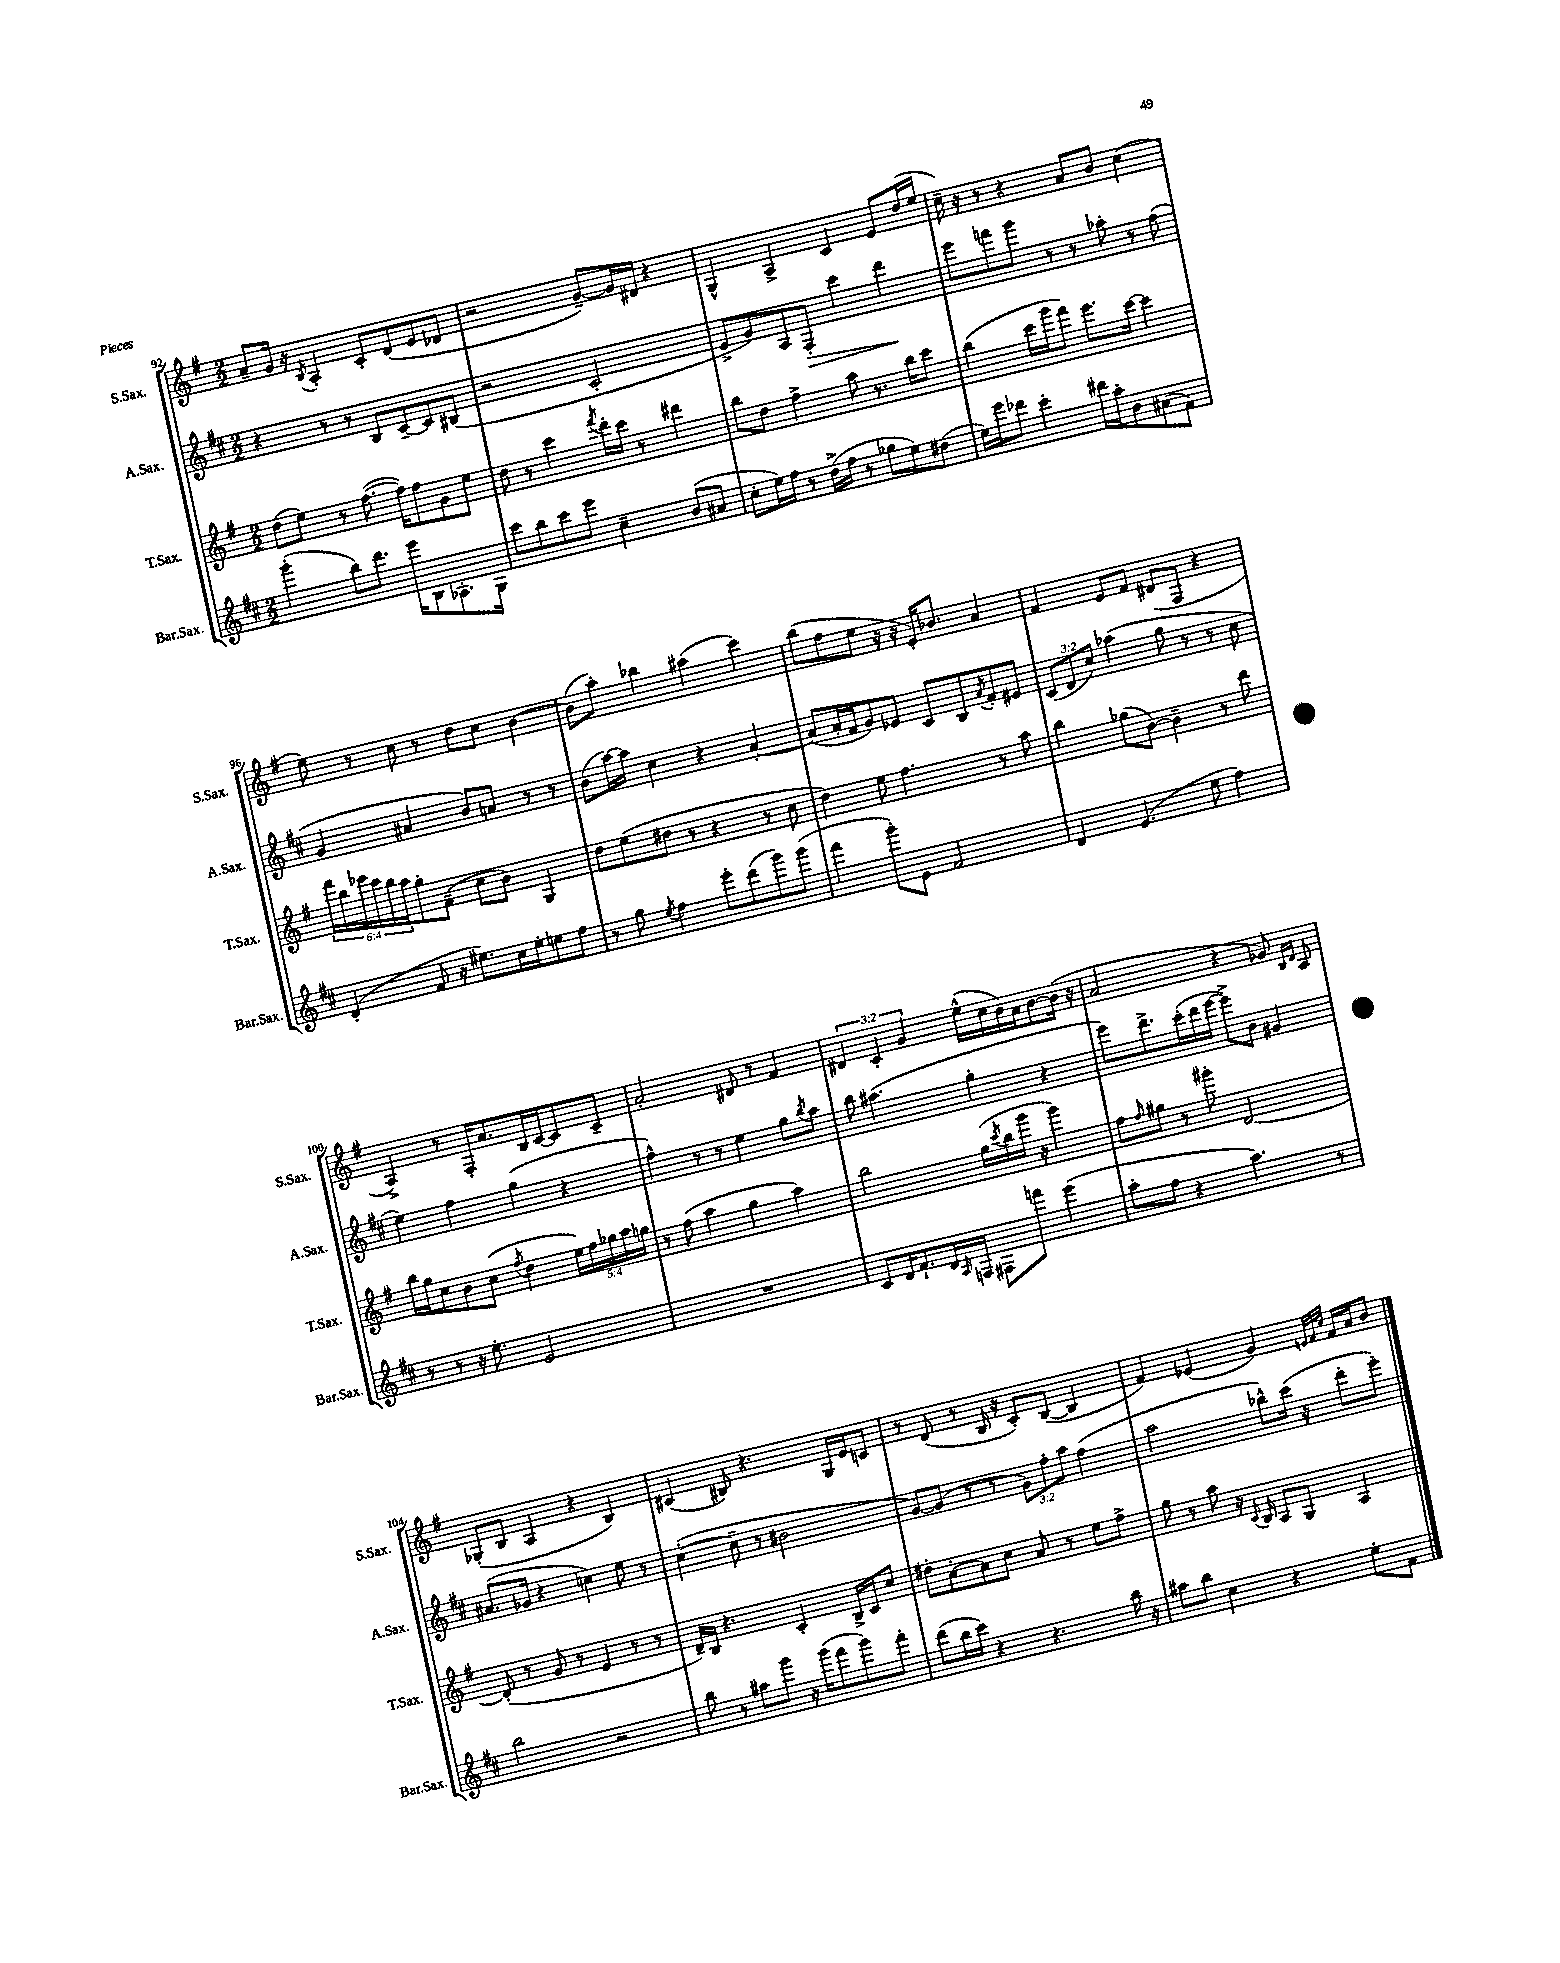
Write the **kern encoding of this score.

**kern	**kern	**kern	**dynam	**kern
*part4	*part3	*part2	*part2	*part1
*staff4	*staff3	*staff2	*staff2	*staff1
*I"Bar.Sax.	*I"T.Sax.	*I"A.Sax.	*	*I"S.Sax.
*I'Bar.Sax.	*I'T.Sax.	*I'A.Sax.	*	*I'S.Sax.
*clefG2	*clefG2	*clefG2	*	*clefG2
*k[f#c#]	*k[f#]	*k[f#c#]	*	*k[f#]
*M2/2	*M2/2	*M2/2	*	*M2/2
=92	=92	=92	=92	=92
(4ggg'\	(8dd\L	4r	.	8a~/L
.	8ee\J)	.	.	16g/Jk
.	.	.	.	16r
.	.	.	.	8qB/
8bb\L)	8r	8r	.	4A'/
8.ddd\J	([8.ff#\	8r	.	.
.	.	8B/L	.	8c'/L
16eee\KL	16ff#\KL])	.	.	.
8B\	8ff#\	[8c#~/	.	(8d/
8.A-X'\	8g\	8c#/]	.	8e/
.	8ee\J	(8B#X/J	.	8d-X/J
16G\Jk	.	.	.	.
=93	=93	=93	=93	=93
8ccc#\L	8dd\	2r	.	2r
8bb\	8r	.	.	.
8ccc#\	4ccc\	.	.	.
8eee\J	.	.	.	.
.	8qfff#/	.	.	.
4cc#~\	16ddd'\LL	2c#'/	.	[8g~/L)
.	16ccc\JJ	.	.	.
.	8r	.	.	16g/L]
.	.	.	.	16d#X/JJ
(8b/L	4ddd#X\	.	.	4r
8a#X/J	.	.	.	.
=94	=94	=94	=94	=94
8cc#'\L	8bb\L	8e^/L	.	4G^^/
16ee\L)	8dd\J	8g/)	.	.
16ff#\JJ	.	.	.	.
8r	4ff#^\	8A/	.	4A^/
!	!	!	!LO:HP:b	!
(16dd^\LL	.	8F#'/J	>	.
16ff#\JJ	.	.	.	.
8r	8aa\	4ccc#\	.	4c/
8gg-X\L	8.r	.	.	.
8ee\)	.	4ddd\	.	8e/L
.	16bb\KL	.	.	.
(8dd#X\J	8ccc\J	.	.	(16dd/L
.	.	.	.	16ee/JJ
.	.	.	]	.
=95	=95	=95	=95	=95
16ee\LL)	(4bb\	8eee\L	.	16cc~\)
16eee\J	.	.	.	16r
8ddd-X\J	.	8fffn\	.	8r
4ccc#'\	16ccc\LL	8ggg\J	.	4r
.	16ggg\J	.	.	.
.	8fff#\J)	8r	.	.
16ddd#X\LL	8.eee\L	8r	.	8a/L
16aa'\J	.	.	.	.
8b\	.	8aa-X'\	.	8b/J
.	[16ccc\Jk	.	.	.
(8a#X\	4ccc\]	8r	.	(4cc\
8f#\J)	.	(8ff#\	.	.
!!LO:LB:g=z
=96	=96	=96	=96	=96
(4d'/	24fff#\LL	4g/	.	8ee\)
.	24bb\	.	.	.
.	24eee-X\	.	.	.
.	24ccc\	.	.	8r
.	24bb\	.	.	.
.	24aa\J	.	.	.
8f#/	8gg'\	4a#X/	.	8cc\
16r	(8f#~\J	.	.	8r
8.ee#X\L)	.	.	.	.
.	8cc\L	8b/L)	.	8dd\L
16cc#\L	8b\J)	8an/J	.	8cc\J
16ee#'\J	.	.	.	.
8een\	4G/	8r	.	[4b\
8ff#\J	.	8r	.	.
=97	=97	=97	=97	=97
8r	8dd\L	(8b\L	.	(8b\L]
8gg\	(8ee\	[16aa\L)	.	8aa'\J)
.	.	16aa\JJ]	.	.
8qee/	.	.	.	.
4ff#\	8dd#X\J	4cc#\	.	4bb-X\
.	8r	.	.	.
8eee'\L	4r	4r	.	(4aa#X\
(8ddd\	.	.	.	.
8ggg\)	8r	[4a'/	.	4ccc\)
(8ggg\J	8cc\	.	.	.
=98	=98	=98	=98	=98
4fff#\	4dd\)	(8a/L]	.	(8bb\L
.	.	16a'/L	.	8ff#\
.	.	16f#/J	.	.
8ggg'\L)	8ee\	8g/)	.	8ee\J
8e\J	4.ff#\	8e-X/J	.	16r
.	.	.	.	16r
2f#/	.	8c#/L	.	16e'/KL)
.	.	.	.	8.b-X/J
.	.	8B/	.	.
.	.	8qa/	.	.
.	8r	8f#'/	.	4a/
.	8aa\	8e#X/J	.	.
=99	=99	=99	=99	=99
4d/	4bb\	(12c#/L	.	4f#/
.	.	12d/	.	.
.	.	12cc#/J)	.	.
(4.e/	(8gg-X\L	(4aa-X\	.	8e/L
.	[8b\J)	.	.	8f#/J
.	4b~\]	8gg\	.	(8d#X/L
8ee\	.	8r	.	8F#/J
4ff#\)	8r	8r	.	4r
.	8ddd\	8cc#\	.	.
!!LO:LB:g=z
=100	=100	=100	=100	=100
8r	16bb\LL	4ee\)	.	4A^/)
.	16gg\J	.	.	.
8r	8cc\	.	.	.
16r	8b\	4ff#\	.	8r
8.ee'\	.	.	.	.
.	(8cc\J	.	.	16F#'/KL
.	.	.	.	8.a/
.	8qff#/	.	.	.
2e/	4dd\	(4gg\	.	.
.	.	.	.	16B/L
.	.	.	.	[16c/J
.	20ee\LL)	4r	.	8c/]
.	20ff#\	.	.	.
.	20gg-X\	.	.	.
.	.	.	.	8c~/J
.	20aa\	.	.	.
.	20ggn\JJ	.	.	.
=101	=101	=101	=101	=101
1r	8r	4ff#^^\)	.	2a'/
.	(8ff#\	.	.	.
.	4aa\	8r	.	.
.	.	8r	.	.
.	4gg\	4ee\	.	8d#X/
.	.	.	.	8r
.	4aa\)	8gg\L	.	4f#/
.	.	8qbb/	.	.
.	.	8aa\J	.	.
=102	=102	=102	=102	=102
8c#/L	2bb\	8bb\	.	6d#X/
16d/K	.	(4.aa#X\	.	.
.	.	.	.	6c'/
8.f#`/	.	.	.	.
.	.	.	.	6g/
16d/L	.	.	.	.
16qqA/	.	.	.	.
16Fn/JJ	.	.	.	.
8F#X\L	(16gg\LL	4gg'\	.	(16ee^^\LL
.	8qccc/	.	.	.
.	16bb\	.	.	16cc\
8fffn\J	16ggg\JJ	.	.	16b\)
.	16r	.	.	16a\J
(4eee\	4ggg\)	4r	.	[8b\
.	.	.	.	(16b\Jk]
.	.	.	.	16r
=103	=103	=103	=103	=103
8aa'\L	8ff#\L	8eee\L)	.	2a/
.	16qqff#/	.	.	.
8ff#\J	8gg#X\J	8.ddd^\	.	.
4r	8r	.	.	.
.	.	(16ccc#'\L	.	.
.	8ggg#X'\	16ddd\	.	.
.	.	[16eee\JJ	.	.
4.aa\)	[2d/	8eee^\L])	.	4r
.	.	8b\J	.	.
.	.	4g#X/	.	8g-X/)
.	.	.	.	16qqB/LL
.	.	.	.	16qqd/JJ
8r	.	.	.	8A/
!!LO:LB:g=z
=104	=104	=104	=104	=104
2bb\	(8d'/]	(8.a#X/L	.	(8G-X'/L
.	8r	.	.	8B/J
.	.	16g-X/Jk	.	.
.	8g/	4r	.	4A/
.	8r	.	.	.
2r	4e/	4ccn\)	.	4r
.	8r	8ee\	.	4B/)
.	8r	8r	.	.
=105	=105	=105	=105	=105
8bb\	16d~/LL)	([4cc#'\	.	(4c#X/
.	16B/JJ	.	.	.
8r	4.r	.	.	.
8aa#X\L	.	8cc#~\]	.	8B#X/)
8ggg\J	.	8r	.	4.r
16r	4c'/	2b#X\	.	.
(16ggg\KL	.	.	.	.
8fff#\	.	.	.	.
8ggg\)	16B^/LL	.	.	16G/LL
.	16c/J	.	.	16e/J
8fff#'\J	8cc/J	.	.	8cn/J
=106	=106	=106	=106	=106
(8ddd\L	8dd#X'\L	[8g/L)	.	8r
16bb\L	[8a'\	(8g/J]	.	(8d/
16ccc#\JJ)	.	.	.	.
4r	8a\]	8r	.	8r
.	8cc\J	8r	.	16B/
.	.	.	.	16r
4.r	8a/	12g\L)	.	8c'/L)
.	.	12ff#'\	.	.
.	8r	.	.	([8B/J
.	.	12aa\J	.	.
.	8ee\L	(4ff#\	.	4B/]
16bb\	8ff#^\J	.	.	.
16r	.	.	.	.
=107	=107	=107	=107	=107
8aa#X\L	8gg\	2aa\	.	4f#/)
8bb\J	8r	.	.	.
4cc#\	8aa\	.	.	(4e-X/
.	16r	.	.	.
.	8qqc/	.	.	.
.	16B/	.	.	.
4r	8A/L	8bb-X^^\L)	.	4g/)
.	8G/J	(16ccc#\Jk	.	.
.	.	16r	.	.
.	.	.	.	32qqen/LLL
.	.	.	.	32qqf#/
.	.	.	.	32qqcc/JJJ
8ee'\L	4A/	8ddd'\L	.	16f#/LL
.	.	.	.	16a/J
8f#\J	.	8eee'\J)	.	8b/J
==	==	==	==	==
*-	*-	*-	*-	*-
